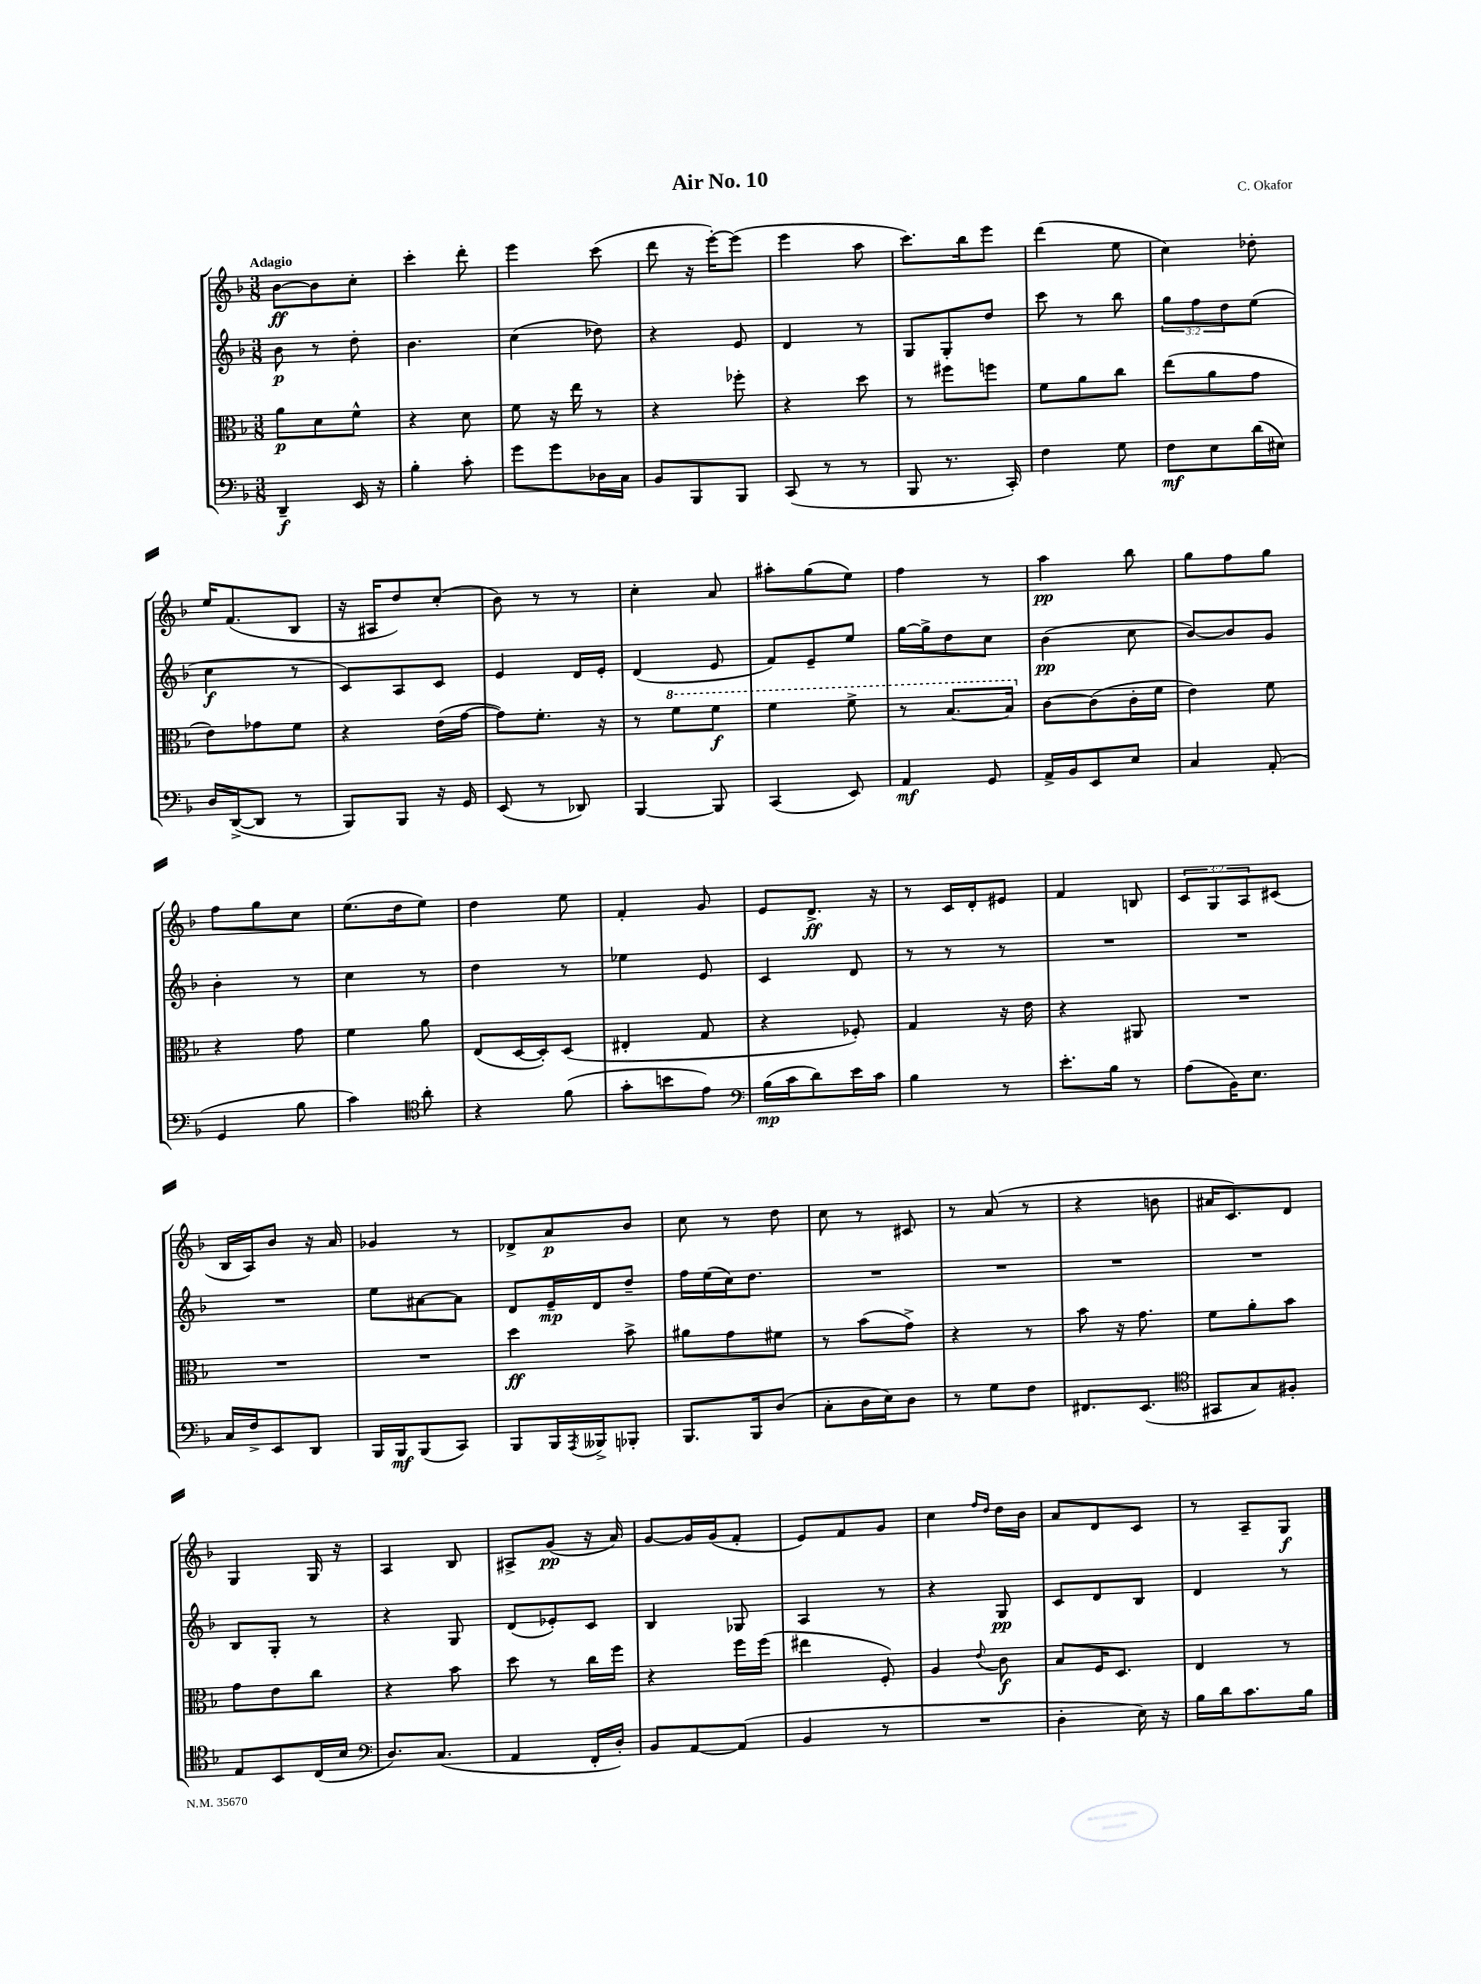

**kern	**dynam	**kern	**dynam	**kern	**dynam	**kern	**dynam
*part4	*part4	*part3	*part3	*part2	*part2	*part1	*part1
*staff4	*staff4	*staff3	*staff3	*staff2	*staff2	*staff1	*staff1
*clefF4	*	*clefC3	*	*clefG2	*	*clefG2	*
*k[b-]	*	*k[b-]	*	*k[b-]	*	*k[b-]	*
*M3/8	*	*M3/8	*	*M3/8	*	*M3/8	*
=1	=1	=1	=1	=1	=1	=1	=1
!	!	!	!	!	!	!LO:TX:a:B:t=Adagio	!
4DD~/	f	8a\L	p	8b-\	p	[8b-\L	ff
.	.	8d\	.	8r	.	8b-\]	.
16EE/	.	8f^^\J	.	8dd'\	.	8cc'\J	.
16r	.	.	.	.	.	.	.
=2	=2	=2	=2	=2	=2	=2	=2
4B-'\	.	4r	.	4.b-\	.	4ccc'\	.
8c'\	.	8d\	.	.	.	8ddd'\	.
=3	=3	=3	=3	=3	=3	=3	=3
8g\L	.	8f\	.	(4cc\	.	4eee\	.
8g\	.	16r	.	.	.	.	.
.	.	16ee\	.	.	.	.	.
16D-X\L	.	8r	.	8dd-X\)	.	(8ccc\	.
16C\JJ	.	.	.	.	.	.	.
=4	=4	=4	=4	=4	=4	=4	=4
8BB-/L	.	4r	.	4r	.	8ddd\	.
8BBB-/	.	.	.	.	.	16r	.
.	.	.	.	.	.	[16eee'\KL)	.
8BBB-/J	.	8ff-X'\	.	8e/	.	(8eee\J]	.
=5	=5	=5	=5	=5	=5	=5	=5
(8CC/	.	4r	.	4d/	.	4eee\	.
8r	.	.	.	.	.	.	.
8r	.	8dd\	.	8r	.	8aa\	.
=6	=6	=6	=6	=6	=6	=6	=6
8BBB-/	.	8r	.	8G/L	.	8.ccc\L)	.
8.r	.	8ff#X\L	.	8G'/	.	.	.
.	.	.	.	.	.	16bb-\k	.
.	.	8ffn\J	.	8dd/J	.	8eee\J	.
16CC'/)	.	.	.	.	.	.	.
=7	=7	=7	=7	=7	=7	=7	=7
4F\	.	8f\L	.	8ccc\	.	(4ddd\	.
.	.	8a\	.	8r	.	.	.
8G\	.	8cc\J	.	8bb-\	.	8ee\	.
=8	=8	=8	=8	=8	=8	=8	=8
8F\L	mf	(8ee\L	.	12gg\L	.	4cc\)	.
.	.	.	.	12ff\	.	.	.
8E\	.	8a\	.	.	.	.	.
.	.	.	.	12dd\	.	.	.
(16d\L	.	8g\J	.	(8ee\J	.	8dd-X'\	.
16E#X\JJ)	.	.	.	.	.	.	.
!!LO:LB:g=z
=9	=9	=9	=9	=9	=9	=9	=9
16D/LL	.	8e\L)	.	4cc\	f	16ee/KL	.
([16DD^/J	.	.	.	.	.	(8.f/	.
8DD/J]	.	8g-X\	.	.	.	.	.
8r	.	8f\J	.	8r	.	8B-/J	.
=10	=10	=10	=10	=10	=10	=10	=10
8BBB-/L)	.	4r	.	8c/L)	.	16r	.
.	.	.	.	.	.	16A#X/KL	.
8BBB-/J	.	.	.	8A/	.	8dd/)	.
16r	.	(16e\LL	.	8c/J	.	(8cc'/J	.
16GG/	.	[16g\JJ	.	.	.	.	.
=11	=11	=11	=11	=11	=11	=11	=11
(8EE/	.	8g\L])	.	4e/	.	8b-\)	.
8r	.	8.f'\J	.	.	.	8r	.
8DD-X/)	.	.	.	16d/LL	.	8r	.
.	.	16r	.	16e'/JJ	.	.	.
=12	=12	=12	=12	=12	=12	=12	=12
[4BBB-/	.	8r	.	(4d/	.	4cc'\	.
*	*	*8va	*	*	*	*	*
.	.	8ff\L	.	.	.	.	.
8BBB-/]	.	8ff\J	f	8e/	.	8a/	.
=13	=13	=13	=13	=13	=13	=13	=13
(4CC/	.	4ff\	.	8f/L)	.	8aa#X'\L	.
.	.	.	.	8e~/	.	(8gg\	.
8EE/)	.	8ff^\	.	8ee/J	.	8ee\J)	.
=14	=14	=14	=14	=14	=14	=14	=14
4AA/	mf	8r	.	[16gg\LL	.	4ff\	.
.	.	.	.	16gg^\J]	.	.	.
.	.	[8.b-/L	.	8dd\	.	.	.
8GG/	.	.	.	8cc\J	.	8r	.
.	.	16b-/Jk]	.	.	.	.	.
=15	=15	=15	=15	=15	=15	=15	=15
*	*	*X8va	*	*	*	*	*
16AA^/LL	.	[8c\L	.	(4b-\	pp	4aa\	pp
16BB-/J	.	.	.	.	.	.	.
8EE/	.	(8c\]	.	.	.	.	.
8E/J	.	16c'\L	.	8cc\	.	8bb-\	.
.	.	16f\JJ	.	.	.	.	.
=16	=16	=16	=16	=16	=16	=16	=16
4C/	.	4e\)	.	[8b-/L)	.	8gg\L	.
.	.	.	.	8b-/]	.	8ff\	.
(8AA'/	.	8f\	.	8g/J	.	8gg\J	.
!!LO:LB:g=z
=17	=17	=17	=17	=17	=17	=17	=17
4GG/	.	4r	.	4b-'\	.	8ff\L	.
.	.	.	.	.	.	8gg\	.
8B-\	.	8g\	.	8r	.	8cc\J	.
=18	=18	=18	=18	=18	=18	=18	=18
4c\)	.	4f\	.	4cc\	.	(8.ee\L	.
.	.	.	.	.	.	16dd\k	.
*clefC4	*	*	*	*	*	*	*
8a'\	.	8a\	.	8r	.	8ee\J)	.
=19	=19	=19	=19	=19	=19	=19	=19
4r	.	(8E/L	.	4dd\	.	4dd\	.
.	.	[16D/L	.	.	.	.	.
.	.	16D'/J])	.	.	.	.	.
(8f\	.	(8D/J	.	8r	.	8ee\	.
=20	=20	=20	=20	=20	=20	=20	=20
8g'\L	.	4E#X'/	.	4ee-X\	.	4f'/	.
8bn\	.	.	.	.	.	.	.
8e\J)	.	8G/	.	8e/	.	8g/	.
=21	=21	=21	=21	=21	=21	=21	=21
*clefF4	*	*	*	*	*	*	*
(16B-\LL	mp	4r	.	4c/	.	8e/L	.
16c\J	.	.	.	.	.	.	.
8d\)	.	.	.	.	.	8.d^/J	ff
16e\L	.	8F-X'/)	.	8d/	.	.	.
16c\JJ	.	.	.	.	.	16r	.
=22	=22	=22	=22	=22	=22	=22	=22
4B-\	.	4G/	.	8r	.	8r	.
.	.	.	.	8r	.	16c/LL	.
.	.	.	.	.	.	16d'/J	.
8r	.	16r	.	8r	.	8e#X/J	.
.	.	16e\	.	.	.	.	.
=23	=23	=23	=23	=23	=23	=23	=23
8.e'\L	.	4r	.	4.r	.	4f/	.
16B-\Jk	.	.	.	.	.	.	.
8r	.	8AA#X/	.	.	.	8Bn/	.
=24	=24	=24	=24	=24	=24	=24	=24
(8A\L	.	4.r	.	4.r	.	12c/L	.
.	.	.	.	.	.	12G/	.
16BB-\K)	.	.	.	.	.	.	.
.	.	.	.	.	.	12A/	.
8.E\J	.	.	.	.	.	.	.
.	.	.	.	.	.	(8c#X/J	.
!!LO:LB:g=z
=25	=25	=25	=25	=25	=25	=25	=25
16C/LL	.	4.r	.	4.r	.	16B-/LL	.
16F^/J	.	.	.	.	.	16A/J)	.
8EE/	.	.	.	.	.	8b-/J	.
8DD/J	.	.	.	.	.	16r	.
.	.	.	.	.	.	16a/	.
=26	=26	=26	=26	=26	=26	=26	=26
16BBB-/LL	.	4.r	.	8ee\L	.	4g-X/	.
16BBB-/J	mf	.	.	.	.	.	.
(8BBB-/	.	.	.	[8a#X\	.	.	.
8CC/J)	.	.	.	8a#\J]	.	8r	.
=27	=27	=27	=27	=27	=27	=27	=27
8BBB-/L	.	4dd\	ff	8d/L	.	8d-X^/L	.
16BBB-/L	.	.	.	16e~/L	mp	8a/	p
8qAAA/	.	.	.	.	.	.	.
16BBB--X^/J	.	.	.	16d/J	.	.	.
8BBB-X'/J	.	8b-^\	.	8dd~/J	.	8b-/J	.
=28	=28	=28	=28	=28	=28	=28	=28
8.BBB-/L	.	8a#X\L	.	16ff\LL	.	8cc\	.
.	.	.	.	(16ee\	.	.	.
.	.	8g\	.	16cc\J)	.	8r	.
16BBB-/k	.	.	.	8.dd\J	.	.	.
(8D/J	.	8f#X\J	.	.	.	8dd\	.
=29	=29	=29	=29	=29	=29	=29	=29
8C'\L	.	8r	.	4.r	.	8cc\	.
16D\L	.	(8b-\L	.	.	.	8r	.
16E\J)	.	.	.	.	.	.	.
8D\J	.	8g^\J)	.	.	.	8c#X/	.
=30	=30	=30	=30	=30	=30	=30	=30
8r	.	4r	.	4.r	.	8r	.
8G\L	.	.	.	.	.	(8a/	.
8F\J	.	8r	.	.	.	8r	.
=31	=31	=31	=31	=31	=31	=31	=31
8.FF#X/L	.	8b-\	.	4.r	.	4r	.
.	.	16r	.	.	.	.	.
(8.EE/J	.	8.g\	.	.	.	.	.
.	.	.	.	.	.	8bn\	.
=32	=32	=32	=32	=32	=32	=32	=32
*clefC4	*	*	*	*	*	*	*
8GG#X/L	.	8f\L	.	4.r	.	16a#X/KL	.
.	.	.	.	.	.	8.c/)	.
8G/)	.	8a'\	.	.	.	.	.
8F#X'/J	.	8b-\J	.	.	.	8d/J	.
!!LO:LB:g=z
=33	=33	=33	=33	=33	=33	=33	=33
8E/L	.	8g\L	.	8B-/L	.	4G/	.
8BB-/	.	8e\	.	8G'/J	.	.	.
(16C/L	.	8cc\J	.	8r	.	16G/	.
16B-/JJ	.	.	.	.	.	16r	.
=34	=34	=34	=34	=34	=34	=34	=34
*clefF4	*	*	*	*	*	*	*
8.D/L)	.	4r	.	4r	.	4A/	.
(8.C/J	.	.	.	.	.	.	.
.	.	8b-\	.	8G/	.	8B-/	.
=35	=35	=35	=35	=35	=35	=35	=35
4AA/	.	8dd\	.	(8d/L	.	8A#X^/L	.
.	.	8r	.	8e-X'/)	.	(8g/J	pp
16FF'/LL	.	16cc\LL	.	8c/J	.	16r	.
16D'/JJ)	.	16ff\JJ	.	.	.	16a/)	.
=36	=36	=36	=36	=36	=36	=36	=36
8BB-/L	.	4r	.	4B-/	.	[8g/L	.
[8AA/	.	.	.	.	.	16g/L]	.
.	.	.	.	.	.	(16g/J	.
(8AA/J]	.	16ff\LL	.	8G-X/	.	8f'/J	.
.	.	(16ff\JJ	.	.	.	.	.
=37	=37	=37	=37	=37	=37	=37	=37
4BB-/	.	4ee#X\	.	4A/	.	8e/L)	.
.	.	.	.	.	.	8f/	.
8r	.	8F'/)	.	8r	.	8g/J	.
=38	=38	=38	=38	=38	=38	=38	=38
4.r	.	4A/	.	4r	.	4cc\	.
.	.	.	.	.	.	16qqff/LL	.
.	.	8qqe/	.	.	.	16qqdd/JJ	.
.	.	8c\	f	8G/	pp	16dd\LL	.
.	.	.	.	.	.	16b-\JJ	.
=39	=39	=39	=39	=39	=39	=39	=39
4D'\	.	8B-/L	.	8c/L	.	8a/L	.
.	.	16F/K	.	8d/	.	8d/	.
.	.	8.D/J	.	.	.	.	.
16E\)	.	.	.	8B-/J	.	8c/J	.
16r	.	.	.	.	.	.	.
=40	=40	=40	=40	=40	=40	=40	=40
16B-\LL	.	4E/	.	4d/	.	8r	.
16d\J	.	.	.	.	.	.	.
8.c\	.	.	.	.	.	8A~/L	.
.	.	8r	.	8r	.	8G/J	f
16B-\Jk	.	.	.	.	.	.	.
==	==	==	==	==	==	==	==
*-	*-	*-	*-	*-	*-	*-	*-
